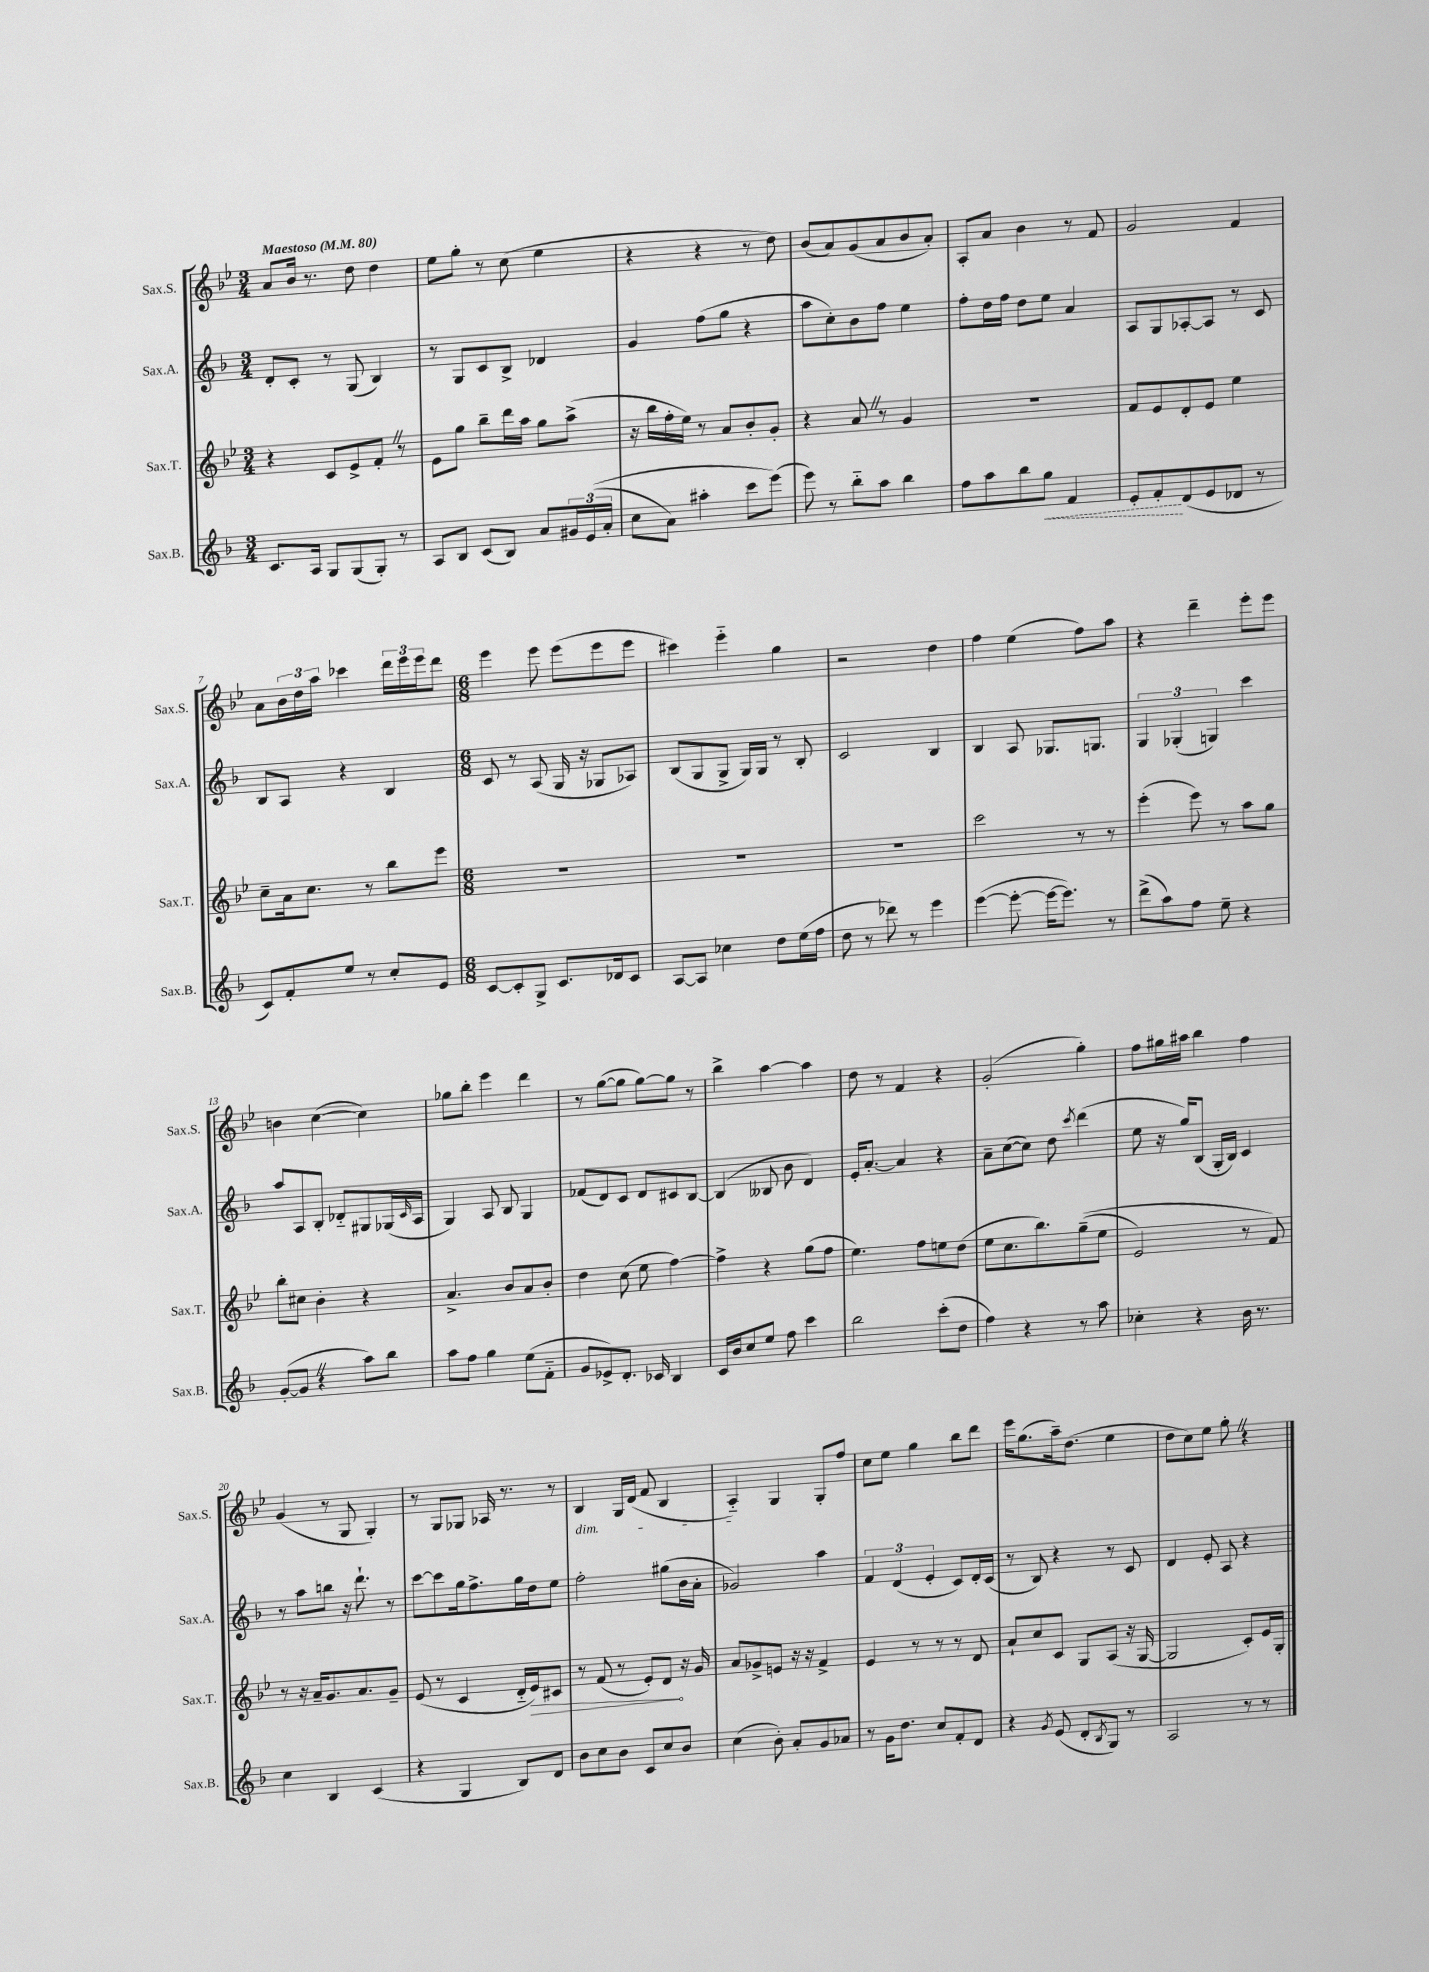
<<
\new StaffGroup <<
\new Staff = "s0" \with { instrumentName = "Sax.S." shortInstrumentName = "Sax.S." } {
    \clef treble \key bes \major \numericTimeSignature \time 3/4 \tempo "Maestoso" 4 = 80
    a'8 bes'16 r8. d''8 d''4 |
    ees''8 g''8-. r8 c''8( ees''4 |
    r4 r4 r8 d''8) |
    bes'8( a'8) g'8( a'8 bes'8 a'8-.) |
    a8-. a'8 bes'4 r8 f'8 |
    g'2 f'4 |
    a'8 \tuplet 3/2 { bes'16 d''16 a''16 } ces'''4 \tuplet 3/2 { d'''16 ees'''16 ees'''16 } d'''8 |
    \numericTimeSignature \time 6/8 ees'''4 ees'''8 ees'''8( ees'''8 ees'''8 |
    cis'''4) ees'''4-_ g''4 |
    r2 d''4 |
    f''4 ees''4( f''8) a''8 |
    r4 d'''4-- ees'''8-. ees'''8 |
    b'4 c''4~( c''4) |
    ges''8 bes''8-. ees'''4 d'''4 |
    r8 g''8~( g''8 g''8~) g''8 r8 |
    bes''4-> a''4~ a''4 |
    d''8 r8 f'4 r4 |
    g'2-.( g''4-.) |
    f''8 gis''16 ais''16 bes''4 f''4 |
    g'4( r8 g8 g4-.) |
    r8 g8 ges8 aes16 r8. r8 |
    bes4\dim g16 d'16( f'8 bes4 |
    a4-_\!) g4 g8-. f''8 |
    c''8 ees''8 g''4 bes''8 d'''8 |
    ees'''16 g''8.( a''16--) d''8.( ees''4 |
    d''8 c''8) ees''8 g''8-. \once \override BreathingSign.text = \markup { \musicglyph "scripts.caesura.straight" } \breathe r4 \bar "|." |
}
\new Staff = "s1" \with { instrumentName = "Sax.A." shortInstrumentName = "Sax.A." } {
    \clef treble \key f \major \numericTimeSignature \time 3/4
    d'8-. c'8-. r8 g8( bes4) |
    r8 g8 c'8 bes8-> des'4 |
    g'4 f''8( g''8 r4 |
    a''8 c''8-.) bes'8 f''8 e''4 |
    f''8-. d''16 f''16 d''8 e''8 a'4 |
    a8 g8 aes8~-. aes8 r8 c'8 |
    bes8 a8 r4 bes4 |
    \numericTimeSignature \time 6/8 c'8 r8 a8( g16 r16 ges8 aes8) |
    bes8( g8 g8-> g16) g16 r8 bes8-. |
    c'2 bes4 |
    bes4 a8 ges8. g8. |
    \tuplet 3/2 { g4 ges4-.( g4) } c'''4 |
    a''8 a8 bes8-. des'8-_ gis8 ges16( \grace { c'16 } a16 |
    g4) a8 bes8 g4 |
    fes'8( d'8) c'8 d'8 cis'8 bes8~ |
    bes4( beses8 bes'8 d'4) |
    e'16-. a'8.~-. a'4 r4 |
    a'8-- c''8~( c''8) d''8 \acciaccatura { c'''8 } d'''4( |
    e''8 r16 g''16) bes8( g16-. bes16) c'4 |
    r8 a''8 b''8 r16 d'''8.-! r8 |
    c'''8~ c'''8 g''16 f''8.-> g''16 d''16 e''8 |
    f''2-. gis''8( bes'16 a'16-. |
    ges'2) a''4 |
    \tuplet 3/2 { f'4 d'4( e'4-. } c'8) d'16-. c'16( |
    r8 bes8) r4 r8 c'8 |
    d'4 e'8-. a8 r4 \bar "|." |
}
\new Staff = "s2" \with { instrumentName = "Sax.T." shortInstrumentName = "Sax.T." } {
    \clef treble \key bes \major \numericTimeSignature \time 3/4
    r4 c'8 ees'8-> f'8-. \once \override BreathingSign.text = \markup { \musicglyph "scripts.caesura.straight" } \breathe r8 |
    ees'8 g''8 bes''8-- d'''16 a''16 g''8 a''8->( |
    r16 bes''16 f''16-. ees''16) r8 a'8 bes'8-. g'8-. |
    r4 a'8 \once \override BreathingSign.text = \markup { \musicglyph "scripts.caesura.straight" } \breathe r8 g'4 |
    R2. |
    f'8 ees'8 d'8-. ees'8 ees''4 |
    c''8-- a'16 c''8. r8 bes''8 ees'''8 |
    \numericTimeSignature \time 6/8 R2. |
    R2. |
    R2. |
    c'''2 r8 r8 |
    ees'''4-.( ees'''8) r8 a''8 g''8 |
    bes''8-. cis''8 bes'4-. r4 |
    a'4.-> bes'8 a'8 bes'8-. |
    d''4 c''8( ees''8 f''4~) |
    f''4-> r4 g''8( f''8 |
    ees''4.) f''8 e''8 d''8( |
    ees''8 c''8. bes''8.) g''8--(\( ees''8 |
    ees'2) r8 f'8\) |
    r8 r16 a'16-- g'8. a'8. g'8-- |
    ees'8( r8 c'4 d'16-_ \once \override Hairpin.circled-tip = ##t ees'16\>) cis'8 |
    r8 f'8( r8 ees'8-.) d'8\! r16 g'16 |
    a'8 ges'8-> e'8 r16 r16 f'4-> |
    ees'4 r8 r8 r8 d'8 |
    a'8-! c''8 c'8 g8 a8( r16 g16~ |
    g2 c'8-.) ees'16 g16-. \bar "|." |
}
\new Staff = "s3" \with { instrumentName = "Sax.B." shortInstrumentName = "Sax.B." } {
    \clef treble \key f \major \numericTimeSignature \time 3/4
    c'8. a16 g8 g8( g8-.) r8 |
    a8 bes8 c'8( bes8) a'8 \tuplet 3/2 { gis'16 e'16(\( a'16-. } |
    c''8 a'8) ais''4-. c'''8 e'''8(\) |
    e'''8) r8 bes''8-_ a''8 bes''4 |
    f''8 a''8 bes''8 \once \override Hairpin.style = #'dashed-line g''8\< f'4 |
    e'8-. f'8-.\! d'8( e'8 des'8 r8 |
    c'8) f'8-. e''8 r8 c''8-. e'8 |
    \numericTimeSignature \time 6/8 c'8~ c'8-. g8-> c'8. des'16 c'8 |
    a8~ a8 ces''4 d''8 e''16( f''16 |
    d''8 r8 des'''8) r8 e'''4 |
    e'''4~( e'''8~-. e'''16~ e'''8.) r8 |
    d'''8->( a''8) f''8 e''8-- r4 |
    g'8~-.( g'8 \once \override BreathingSign.text = \markup { \musicglyph "scripts.caesura.straight" } \breathe r4 a''8) bes''8 |
    a''8 f''8 g''4 e''8( f'8-_ |
    g'8 ees'8->) d'8.-. ces'16 bes4 |
    c'16 bes'16 c''8 e''8 f''8 c'''4 |
    bes''2 c'''8-.( d''8 |
    f''4) r4 r8 a''8 |
    ces''4-. r4 bes'16 r8. |
    c''4 bes4 c'4( |
    r4 g4 bes8) d'8 |
    bes'8 c''8 bes'8 c'8 c''8 bes'8 |
    c''4( bes'8-.) a'8-. g'8 aes'8 |
    r8 g'16 d''8. c''8 f'8-. d'8 |
    r4 \acciaccatura { g'8 } e'8( d'8-. \acciaccatura { bes8 } g8) r8 |
    a2 r8 r8 \bar "|." |
}
>>
>>
